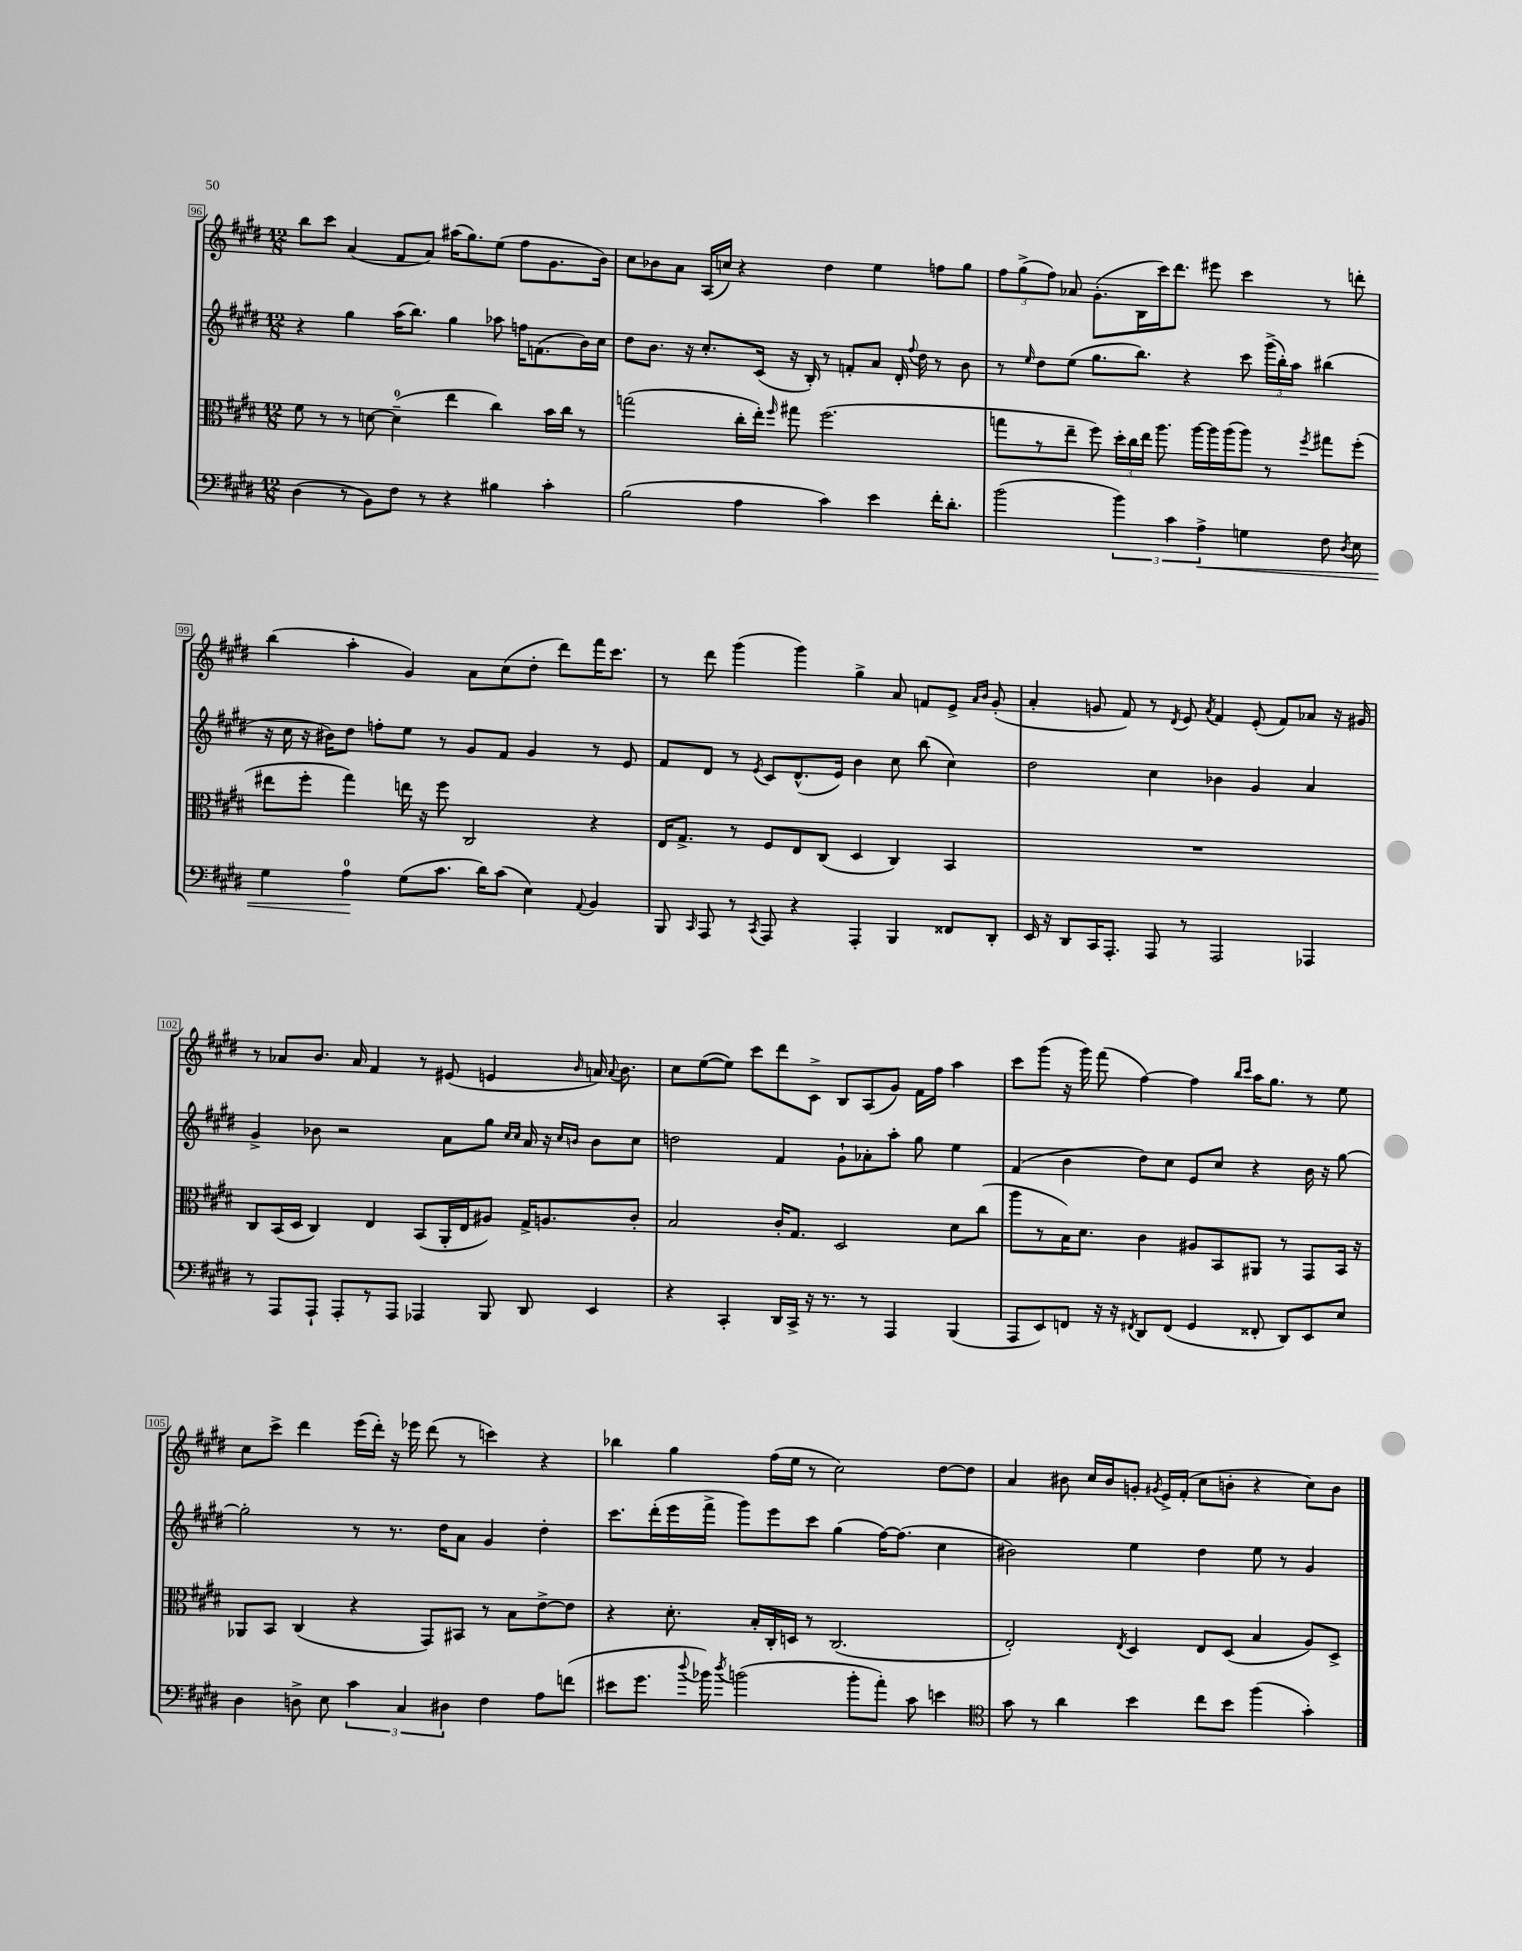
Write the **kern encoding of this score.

**kern	**kern	**kern	**kern
*staff4	*staff3	*staff2	*staff1
*clefF4	*clefC3	*clefG2	*clefG2
*k[f#c#g#d#]	*k[f#c#g#d#]	*k[f#c#g#d#]	*k[f#c#g#d#]
*M12/8	*M12/8	*M12/8	*M12/8
(4D#\	8f#\	4r	8bb\L
.	8r	.	8ccc#\J
8r	8r	4gg#\	(4a/
8BB\L)	[8d\	.	.
8F#\J	(4d~\]	(16aa\LK	8f#/L
.	.	8.bb\J)	.
8r	.	.	8a/J)
4r	4ee\	4gg#\	(16aa#\LK
.	.	.	8.gg#\)
4B#\	4cc#\)	8aa-\	(8ee\J
.	.	16ff\LK	8ff#\L
.	.	(8.f\	.
4c#'\	16b\LL	.	8.g#\
.	16cc#\JJ	.	.
.	8r	16b\L)	.
.	.	16cc#\JJ	16b\Jk)
=	=	=	=
(2B\	(2gg\	8dd#\L	8cc#\L
.	.	8.b\J	8b-\
.	.	.	8a\J
.	.	16r	.
.	.	8.cc#'/L	(16A/LL
.	.	.	16cc/JJ)
4A\	16cc#'\LL	.	4r
.	16ee'\JJ)	(16c#/Jk	.
.	16qqff#/	.	.
.	8gg#\	16r	.
.	.	16B'/)	.
4c#\)	(2.ff#\	8r	4dd#\
.	.	8f'/L	.
4e\	.	8a/J	4ee\
.	.	16d#'/	.
.	.	8qqff#/	.
.	.	16dd#\	.
16f#'\LK	.	8r	8ff\L
8.d#'\J	.	.	.
.	.	8b\	8gg#\J
=	=	=	=
(2b\	8gg\L	8r	12ff#\L
.	.	.	(12gg#^\
.	.	16qqee/	.
.	8r	8dd#\L	.
.	.	.	12ff#\J)
.	8ee~\J	(8ee\J	8a-/
.	8ff#\)	8.gg#\L	(8.g#'\L
6b\)	24dd#'\LL	.	.
.	24cc#\	.	.
.	.	8.bb\J)	16B\L
.	24ee\JJ	.	.
.	8.aa\	.	16ccc#\J)
6c#\	.	.	.
.	.	.	8.ddd#\J
.	.	4r	.
.	[16aa\LL	.	.
6A^\	.	.	.
.	16aa\]	.	8eee#\
.	(16aa\J	.	.
4G\	8aa\J)	8ccc#\	4ccc#\
.	8r	(24ggg#^\LL	.
.	.	24bb'\)	.
.	.	24aa\JJ	.
.	8qff#/	.	.
8F#\	8gg#\L	(4bb#\	8r
8qD#/	.	.	.
8E\	(8ff#'\J	.	8ddd'\
=	=	=	=
4G#\	8ee#\L	16r	(4bb\
.	.	16cc#\	.
.	8ff#'\J	16r	.
.	.	16b#\LK)	.
4A\	4gg#\)	8dd#\J	4aa'\
.	.	8ff'\L	.
(8G#\L	16ee\	8ee\J	4g#/)
.	16r	.	.
8.c#\J	8ff#\	8r	.
.	2C#/	8g#/L	8a\L
16d#\LK)	.	.	.
(8c#\J	.	8f#/J	(8cc#\
4E\)	.	4g#/	8dd#'\J
.	.	.	8ddd#\L)
8qqAA/	.	.	.
4BB/	4r	8r	16fff#\K
.	.	.	8.ccc#\J
.	.	8e/	.
=	=	=	=
8BBB/	16E/LK	8f#/L	8r
.	8.G#^/J	.	.
16qqCC#/	.	.	.
8AAA/	.	8d#/J	8ddd#\
8r	8r	8r	(4ggg#\
8qCC#/	.	8qe/	.
8AAA/	8F#/L	8c#/L	.
4r	8E/	(8.d#^^/	4ggg#\)
.	(8C#/J	.	.
.	.	16e/Jk)	.
4AAA'/	4D#/	4b\	4gg#^\
4BBB/	4C#/)	8cc#\	8a/
.	.	(8bb\	8f/L
8FF##/L	4BB/	4cc#\)	8e^/J
.	.	.	16qqa/LL
.	.	.	16qqb/JJ
8DD#'/J	.	.	(8g#'/
=	=	=	=
16EE/	1.r	2dd#\	4a'/
16r	.	.	.
8DD#/L	.	.	.
16CC#/K	.	.	8g/
8.AAA'/J	.	.	.
.	.	.	8f#/)
8AAA/	.	4cc#\	8r
.	.	.	8qd#/
8r	.	.	8e/
.	.	.	8qa/
2AAA/	.	4b-\	4f#/
.	.	4g#/	(8e'/
.	.	.	8f#/L)
4AAA-/	.	4a/	8a-/J
.	.	.	16r
.	.	.	16g#/
=	=	=	=
8r	8C#/L	4g#^/	8r
8AAA/L	(16BB/L	.	8a-/L
.	16D#/JJ	.	.
8AAA`/J	4C#/)	8b-\	8.b/J
8AAA'/L	.	2r	.
.	.	.	16a-/
8r	4E/	.	4f#/
8AAA/J	.	.	.
4AAA-/	(8BB/L	.	8r
.	16AA'/L	8a\L	(8e#/
.	16E/J	.	.
8BBB/	8A#/J)	8gg#\J	4e/
.	.	16qqcc#/LL	.
.	.	16qqcc#/JJ	.
8DD#/	16G#^/LK	16a/	.
.	8.A/	16r	.
.	.	16qqcc#/LL	.
.	.	16qqb/JJ	16qqb/
4EE/	.	8b\L	16a/)
.	.	.	8qqa/
.	.	.	8.b\
.	8c#'/J	8cc#\J	.
=	=	=	=
4r	2B/	2dd\	8cc#\L
.	.	.	([8ee\
4CC#'/	.	.	8ee\]J)
.	.	.	8ccc#\L
16DD#/LL	16c#'/LK	4f#/	8ddd#\
16CC#^/JJ	8.G#/J	.	.
16r	.	.	8c#^\J
8.r	.	.	.
.	2D#/	8g#`\L	8B/L
8r	.	8a-'\	(8A/
4AAA/	.	8aa'\J	8g#/J)
.	.	8gg#\	16f#\LL
.	.	.	16ff#\JJ
(4BBB/	8d#\L	4ee\	4aa\
.	(8cc#\J	.	.
=	=	=	=
8AAA/L	8aa\L	(4f#/	8ccc#\L
8EE/)	8r	.	(8ggg#\J
8FF/J	16B\K)	4b\	16r
.	8.d#\J	.	16ggg#\)
16r	.	.	(8fff#\
16r	.	.	.
8qFF#/	.	.	.
8DD#/L	4c#\	8dd#\L)	[4ff#\)
(8FF#/J	.	8cc#\J	.
4GG#/	8A#/L	8e/L	4ff#\]
.	8BB/	8cc#/J	.
.	.	.	16qqbb/LL
.	.	.	16qqccc#/JJ
8FF##'/	8AA#/J	4r	16aa\LK
.	.	.	8.gg#\J
8DD#/L)	8r	.	.
8EE/	8GG#/L	16b\	8r
.	.	16r	.
8E/J	16BB/Jk	[8gg#\	8ee\
.	16r	.	.
=	=	=	=
4D#\	8AA-/L	2gg#'\]	8cc#\L
.	8BB/J	.	8ccc#^\J
8D^\	(4C#/	.	4ddd#\
8E\	.	.	.
6c#\	4r	8r	(16eee\LL
.	.	.	16ddd#'\JJ)
.	.	8.r	16r
6C#/	.	.	.
.	.	.	16eee-\
.	8GG#/L)	.	(8ddd#\
.	.	16dd#\LK	.
6D#\	.	.	.
.	8BB#/J	8a\J	8r
4F#\	8r	4g#/	4ccc\)
.	8B\L	.	.
8A\L	[8e^\	4dd#'\	4r
(8f\J	8e\]J	.	.
=	=	=	=
8e#\L	4r	8.ccc#\L	4bb-\
8.g#\J	.	.	.
.	.	(16ddd#'\L	.
.	8.d#'\	16eee\	4gg#\
8qqdd#/	.	.	.
16b-\)	.	16fff#^\JJ	.
8qdd#/	.	.	.
(2b\	.	8ggg#\L)	.
.	16B'/LL	.	.
.	16C#'/	8eee\	(16ff#\LL
.	16D/JJ	.	16ee\JJ
.	8r	8ccc#\J	8r
.	(2.C#/	(4gg#\	2cc#\)
8b'\L	.	.	.
8a'\J)	.	[16ff#\LK)	.
.	.	(8.ff#\]J	.
8c#\	.	.	.
4e\	.	4cc#\	[8dd#\L
.	.	.	8dd#\]J
=	=	=	=
*clefC4	*	*	*
8g#\	2E'/)	2b#\)	4a/
8r	.	.	.
4a\	.	.	8b#\
.	.	.	16cc#/LL
.	.	.	16b#/J
.	8qE/	.	.
4b\	4D#/	4ee\	8g'/J
.	.	.	8qg#/
.	.	.	16e^/LL
.	.	.	(16f#'/JJ
8cc#\L	8E/L	4dd#\	8cc#\L
8b\J	(8D#/J	.	8b'\J
(4ff#\	4B/	8ee\	4r
.	.	8r	.
4g#'\)	8A/L)	4g#/	8cc#\L)
.	8D#^/J	.	8b\J
==	==	==	==
*-	*-	*-	*-
